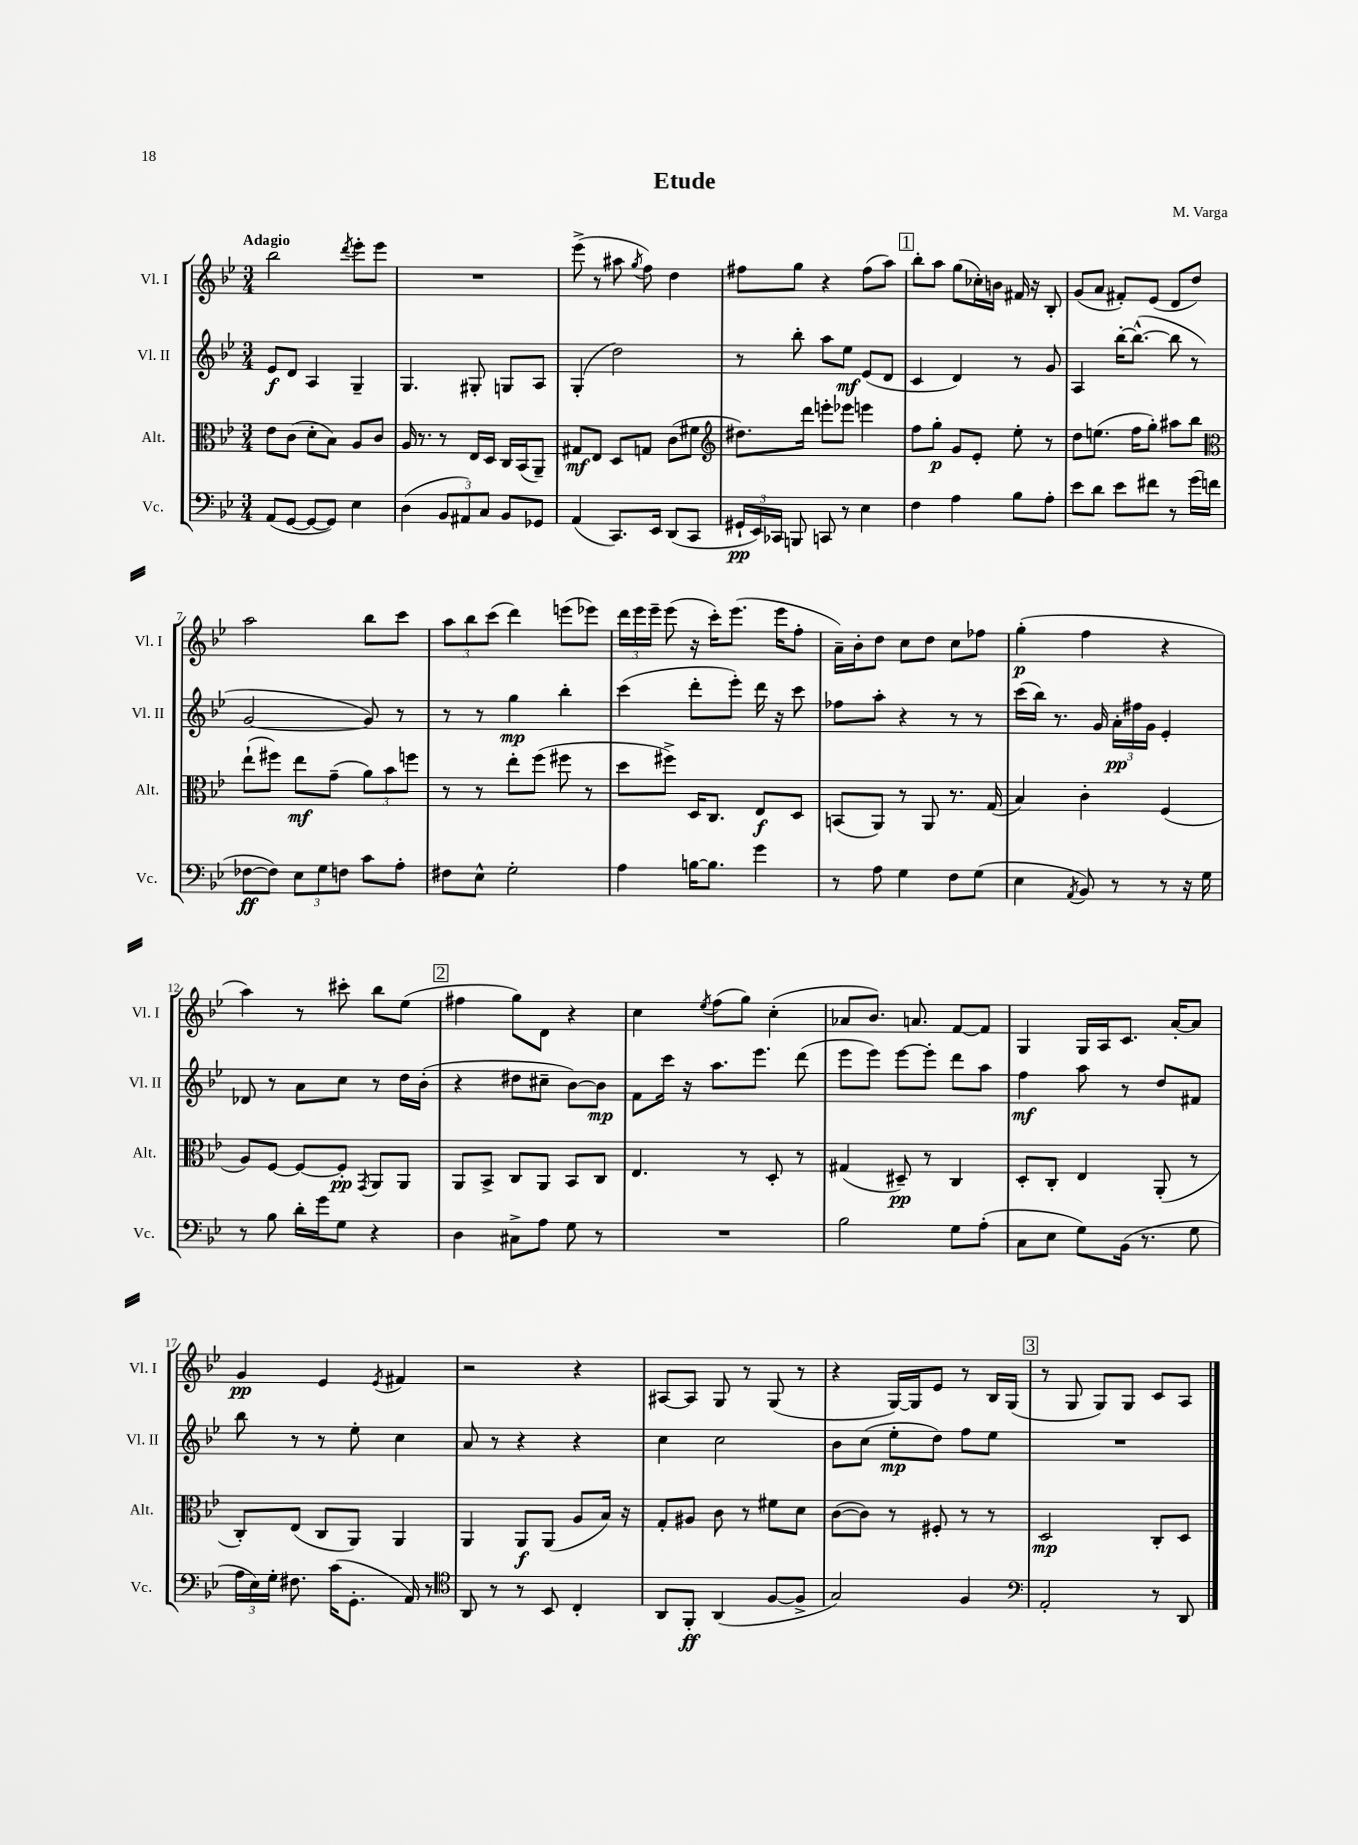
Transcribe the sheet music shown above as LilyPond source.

\header { title = "Etude" composer = "M. Varga" }
<<
\new StaffGroup <<
\new Staff = "s0" \with { instrumentName = "Vl. I" shortInstrumentName = "Vl. I" } {
    \clef treble \key bes \major \numericTimeSignature \time 3/4 \tempo "Adagio"
    \autoBeamOff bes''2 \acciaccatura { d'''8 } ees'''8[-. ees'''8] |
    R2. |
    ees'''8->( r8 ais''8 \acciaccatura { g''8 } f''8) d''4 |
    fis''8[ g''8] r4 fis''8[( a''8]) |
    \mark \markup { \box "1" } bes''8[-. a''8] g''8[( ces''16-.) b'16] fis'16 r16 bes8-. |
    g'8[( a'8] fis'8[-.) ees'8]( d'8[ d''8]) |
    a''2 bes''8[ c'''8] |
    \tuplet 3/2 { a''8[ bes''8 c'''8]( } d'''4) e'''8[( ees'''8]) |
    \tuplet 3/2 { d'''16[ ees'''16 ees'''16]-- } ees'''8( r16 c'''16[-.) ees'''8.]( ees'''16[ f''8]-. |
    a'16[--) bes'16-. d''8] c''8[ d''8] c''8[ fes''8] |
    g''4-.\p( f''4 r4 |
    a''4) r8 cis'''8-. bes''8[ ees''8]( |
    \mark \markup { \box "2" } fis''4 g''8[) d'8] r4 |
    c''4 \acciaccatura { ees''8 } f''8[( g''8]) c''4-.( |
    aes'8[ bes'8.]) a'8. f'8[~ f'8] |
    g4 g16[ a16 c'8.] a'16[~-. a'8] |
    g'4\pp ees'4 \acciaccatura { ees'8 } fis'4 |
    r2 r4 |
    ais8[~ ais8] g8 r8 g8( r8 |
    r4 g16[~) g16 ees'8] r8 bes16[ g16]( |
    \mark \markup { \box "3" } r8 g8 g8[) g8] c'8[ a8] \bar "|." |
}
\new Staff = "s1" \with { instrumentName = "Vl. II" shortInstrumentName = "Vl. II" } {
    \clef treble \key bes \major \numericTimeSignature \time 3/4
    \autoBeamOff ees'8[\f d'8] a4 g4-- |
    g4. gis8-. g8[ a8] |
    g4-.( d''2) |
    r8 bes''8-. a''8[ ees''8]\mf ees'8[( d'8] |
    \mark \markup { \box "1" } c'4 d'4) r8 g'8 |
    a4 bes''16[~-. bes''8.]~-^( bes''8 r8 |
    g'2~ g'8) r8 |
    r8 r8 g''4\mp bes''4-. |
    c'''4( d'''8[-. ees'''8]-.) d'''16 r16 c'''8 |
    fes''8[ a''8]-. r4 r8 r8 |
    c'''16[( bes''16]) r8. g'16 \tuplet 3/2 { a'16[-.\pp fis''16 g'16] } ees'4-. |
    des'8 r8 a'8[ c''8] r8 d''16[ bes'16]-.( |
    \mark \markup { \box "2" } r4 dis''8[ cis''8]-- bes'8[~) bes'8]\mp |
    f'8[ c'''16] r16 a''8.[ ees'''8.] d'''8( |
    ees'''8[ ees'''8]) ees'''8[~ ees'''8]-. d'''8[ a''8] |
    f''4\mf a''8 r8 d''8[ fis'8] |
    bes''8 r8 r8 ees''8-. c''4 |
    a'8 r8 r4 r4 |
    c''4 c''2 |
    bes'8[ c''8]( ees''8[-.\mp d''8]) f''8[ ees''8] |
    \mark \markup { \box "3" } R2. \bar "|." |
}
\new Staff = "s2" \with { instrumentName = "Alt." shortInstrumentName = "Alt." } {
    \clef alto \key bes \major \numericTimeSignature \time 3/4
    \autoBeamOff ees'8[ c'8]( d'8[-. bes8]) a8[ c'8] |
    a16 r8. r8 ees16[ d16] c16[ bes,16( a,8]--) |
    gis8[\mf ees8] d8[ g8] c'8[( fis'8] |
    \clef treble dis''8.[) d'''16] e'''8[-. ees'''8] e'''4 |
    \mark \markup { \box "1" } f''8[ g''8]-.\p g'8[ ees'8]-. ees''8-. r8 |
    d''8[ e''8.]( f''16[ g''8]-.) ais''8[ bes''8] |
    \clef alto ees''8[-!( fis''8]) ees''8[\mf g'8]--( \tuplet 3/2 { a'8[) bes'8 f''8] } |
    r8 r8 ees''8[-. f''8]( fis''8 r8 |
    d''8[ fis''8]->) d16[ c8.] ees8[\f d8] |
    b,8[( a,8]) r8 a,8 r8. g16( |
    bes4) c'4-. f4( |
    a8[) f8]~ f8[~ f8]-.\pp \acciaccatura { g,8 } a,8[ a,8] |
    \mark \markup { \box "2" } a,8[ bes,8]-> c8[ a,8] bes,8[ c8] |
    ees4. r8 d8-. r8 |
    gis4( dis8--\pp) r8 c4 |
    d8[-. c8]-. ees4 a,8-.( r8 |
    c8[-.) ees8]( c8[ a,8]) a,4 |
    a,4 a,8[\f a,8]( a8[ bes16]) r16 |
    g8[-. ais8] c'8 r8 fis'8[ d'8] |
    c'8[~( c'8]) r8 fis8-. r8 r8 |
    \mark \markup { \box "3" } d2\mp c8[-. d8] \bar "|." |
}
\new Staff = "s3" \with { instrumentName = "Vc." shortInstrumentName = "Vc." } {
    \clef bass \key bes \major \numericTimeSignature \time 3/4
    \autoBeamOff a,8[( g,8]~ g,8[~ g,8]) ees4 |
    d4( \tuplet 3/2 { bes,8[ ais,8) c8] } bes,8[ ges,8] |
    a,4( c,8.[) ees,16] d,8[( c,8] |
    \tuplet 3/2 { gis,16[-!\pp ees,16) ces,16] } b,,8 c,8 r8 ees4 |
    \mark \markup { \box "1" } f4 a4 bes8[ a8]-. |
    ees'8[ d'8] ees'8[ fis'8] r8 g'16[( f'16] |
    fes8[~\ff fes8]) \tuplet 3/2 { ees8[ g8 f8] } c'8[ a8]-. |
    fis8[ ees8]-^ g2-. |
    a4 b16[~ b8.] g'4 |
    r8 a8 g4 f8[ g8]( |
    ees4 \acciaccatura { a,8 } bes,8) r8 r8 r16 g16 |
    r8 bes8 d'16[-. g'16 g8] r4 |
    \mark \markup { \box "2" } d4 cis8[-> a8] g8 r8 |
    R2. |
    bes2 g8[ a8]-.( |
    c8[ ees8] g8[) bes,16]( r8. g8 |
    \tuplet 3/2 { a16[ ees16) g16]-. } fis8. c'16[( g,8.]-. a,16) r8 |
    \clef tenor a,8 r8 r8 bes,8 c4-. |
    a,8[ f,8]-.\ff a,4( f8[~ f8]-> |
    g2) f4 |
    \mark \markup { \box "3" } \clef bass a,2-. r8 d,8 \bar "|." |
}
>>
>>
